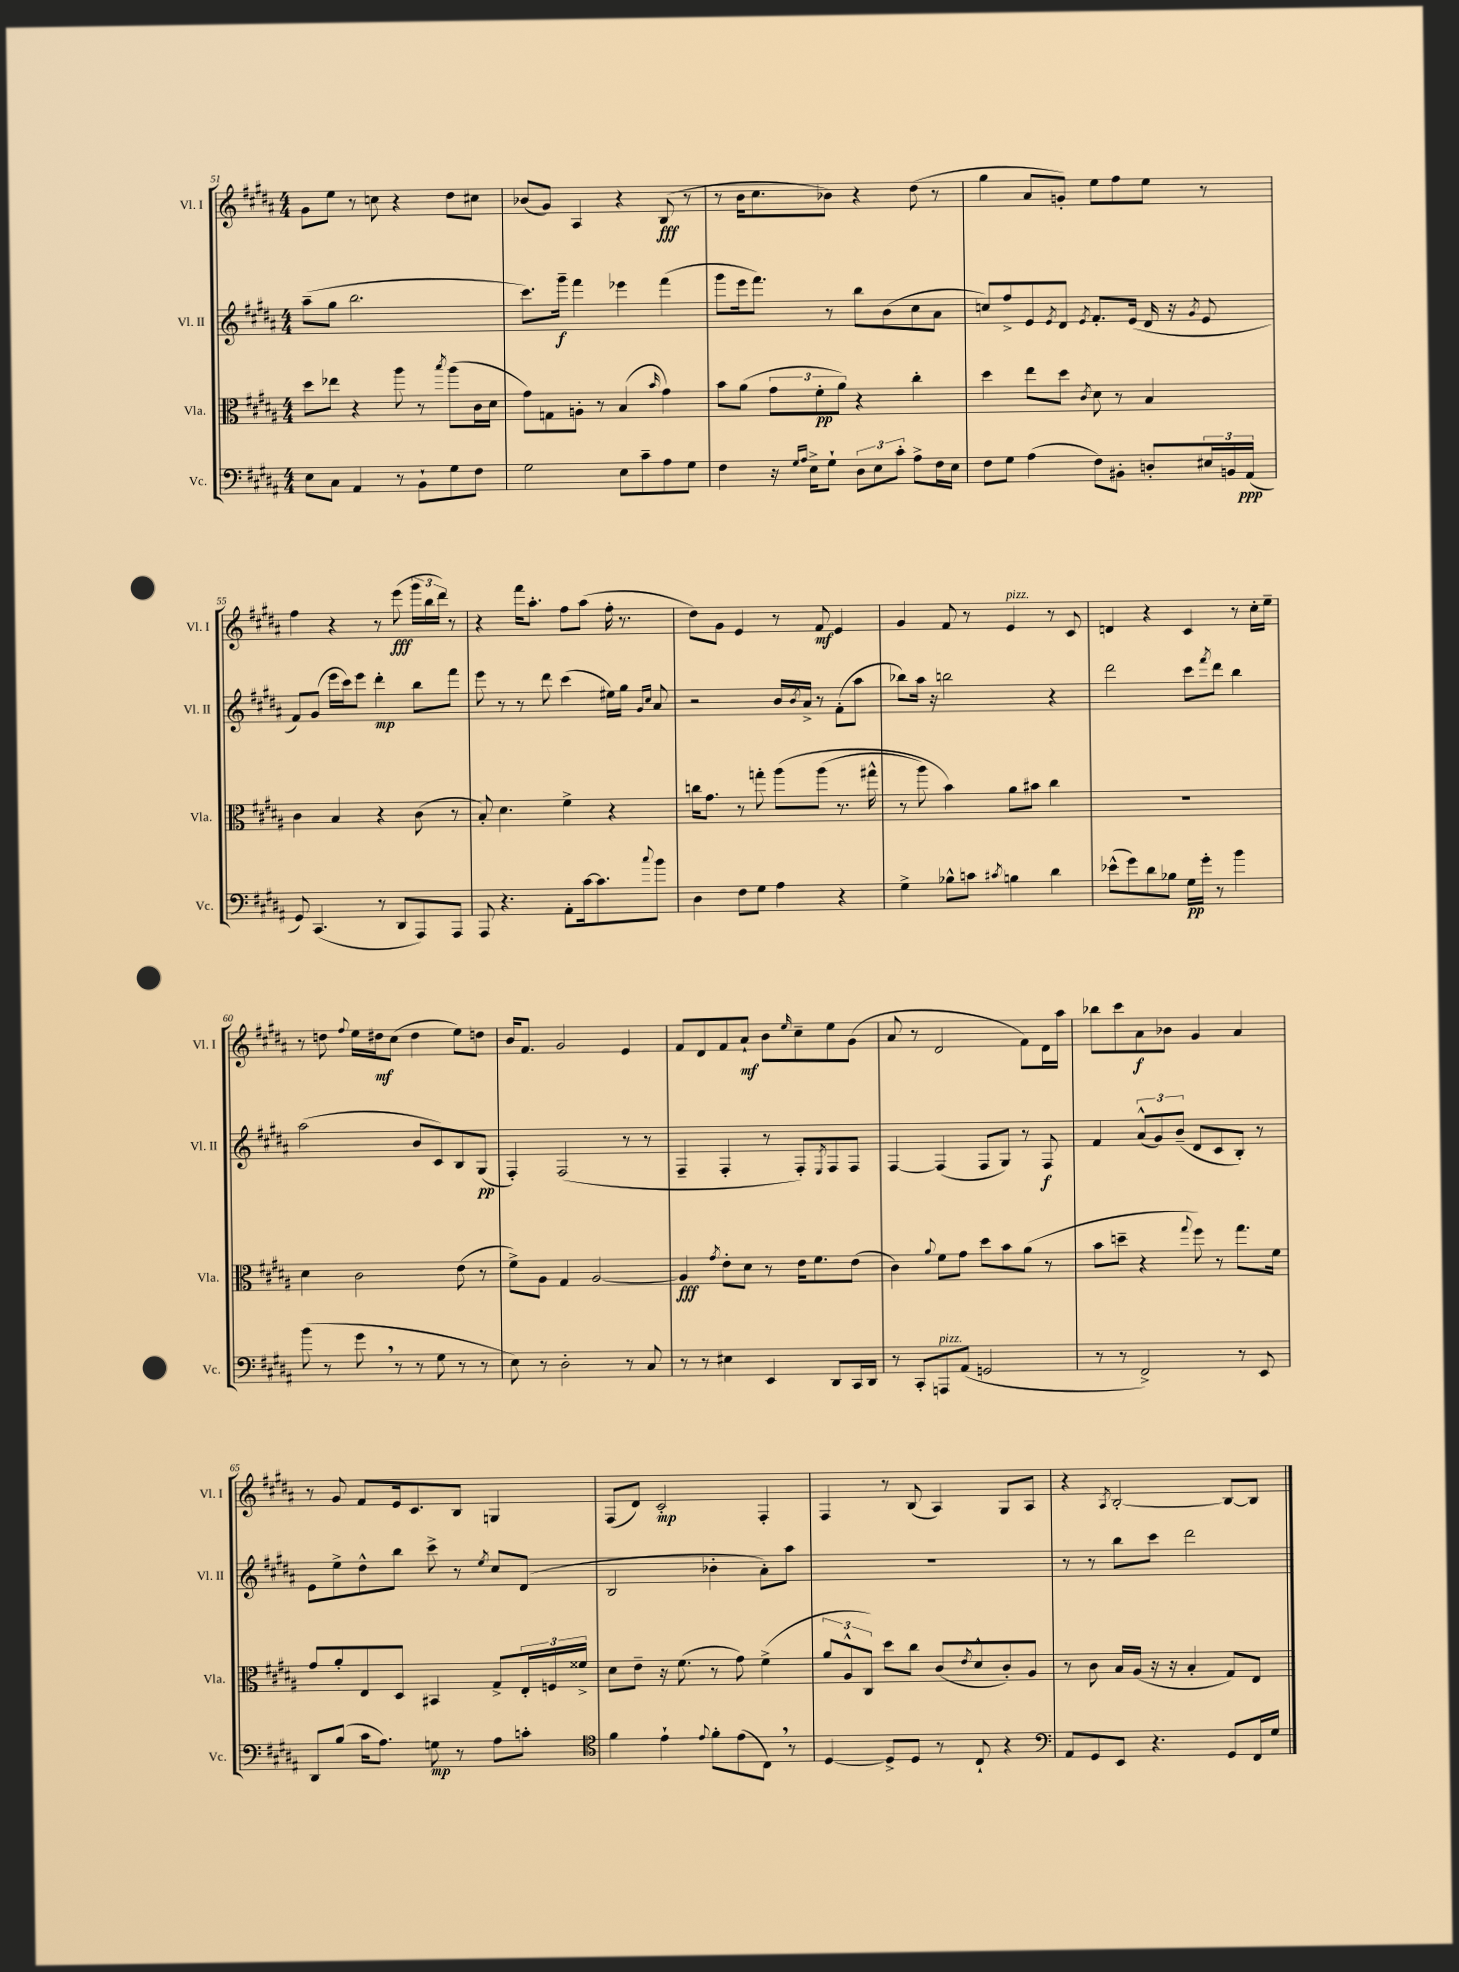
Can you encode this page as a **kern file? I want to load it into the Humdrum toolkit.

**kern	**dynam	**kern	**dynam	**kern	**dynam	**kern	**dynam
*part4	*part4	*part3	*part3	*part2	*part2	*part1	*part1
*staff4	*staff4	*staff3	*staff3	*staff2	*staff2	*staff1	*staff1
*I"Vc.	*	*I"Vla.	*	*I"Vl. II	*	*I"Vl. I	*
*I'Vc.	*	*I'Vla.	*	*I'Vl. II	*	*I'Vl. I	*
*clefF4	*	*clefC3	*	*clefG2	*	*clefG2	*
*k[f#c#g#d#a#]	*	*k[f#c#g#d#a#]	*	*k[f#c#g#d#a#]	*	*k[f#c#g#d#a#]	*
*M4/4	*	*M4/4	*	*M4/4	*	*M4/4	*
=51	=51	=51	=51	=51	=51	=51	=51
8E\L	.	8dd#\L	.	(8aa#~\L	.	8g#\L	.
8C#\J	.	8ee-X\J	.	8gg#\J	.	8ee\J	.
4AA#/	.	4r	.	2.bb\	.	8r	.
.	.	.	.	.	.	8ccn\	.
8r	.	8aa#\	.	.	.	4r	.
8BB`\L	.	8r	.	.	.	.	.
.	.	8qbb/	.	.	.	.	.
8G#\	.	(8aa#\L	.	.	.	8dd#\L	.
8F#\J	.	16c#\L	.	.	.	8cc#X\J	.
.	.	16d#\JJ	.	.	.	.	.
=52	=52	=52	=52	=52	=52	=52	=52
2G#\	.	8g#\L)	.	8.ccc#\L)	.	(8b-X/L	.
.	.	8Gn\	.	.	.	8g#/J)	.
.	.	.	.	16ggg#~\Jk	f	.	.
.	.	8An'\J	.	4fff#\	.	4A#/	.
.	.	8r	.	.	.	.	.
8E\L	.	(4B/	.	4eee-X\	.	4r	.
8c#~\	.	.	.	.	.	.	.
.	.	16qqb/	.	.	.	.	.
8A#\	.	4g#\)	.	(4fff#\	.	(8B/	fff
8G#\J	.	.	.	.	.	8r	.
=53	=53	=53	=53	=53	=53	=53	=53
4F#\	.	8b\L	.	8ggg#\L	.	8r	.
.	.	(8a#\J	.	16eee\k	.	16b\KL	.
.	.	.	.	8.fff#\J)	.	8.cc#\	.
16r	.	12g#\L	.	.	.	.	.
16qqG#/LL	.	.	.	.	.	.	.
16qqA#/JJ	.	.	.	.	.	.	.
16E^\KL	.	.	.	.	.	.	.
.	.	12f#'\	pp	.	.	.	.
8G#`\J	.	.	.	8r	.	8b-X\J)	.
.	.	12a#\J)	.	.	.	.	.
12D#\L	.	4r	.	8bb\L	.	4r	.
12E\	.	.	.	.	.	.	.
.	.	.	.	(8b\	.	.	.
12c#'\J	.	.	.	.	.	.	.
8A#^\L	.	4cc#'\	.	8cc#\	.	(8dd#\	.
16F#\L	.	.	.	8a#\J	.	8r	.
16E\JJ	.	.	.	.	.	.	.
=54	=54	=54	=54	=54	=54	=54	=54
8F#\L	.	4dd#\	.	8ccn/L)	.	4gg#\	.
8G#\J	.	.	.	8ff#^/	.	.	.
(4A#\	.	8ee\L	.	8e/	.	8a#/L	.
.	.	.	.	8qe/	.	.	.
.	.	8dd#\J	.	8d#/J	.	8gn'/J)	.
.	.	8qc#/	.	8qe/	.	.	.
8F#\L)	.	8d#\	.	8.f#'/L	.	8ee\L	.
8BB#X'\J	.	8r	.	.	.	8ff#\	.
.	.	.	.	(16e/Jk	.	.	.
8Dn'/L	.	4B/	.	16d#/	.	8ee\J	.
.	.	.	.	16r	.	.	.
.	.	.	.	8qg#/	.	.	.
24E#X/L	.	.	.	8e/	.	8r	.
24BBn/	.	.	.	.	.	.	.
(24AA#/JJ	ppp	.	.	.	.	.	.
!!LO:LB:g=z
=55	=55	=55	=55	=55	=55	=55	=55
8GG#/)	.	4c#\	.	8f#/L)	.	4ff#\	.
(4.CC#/	.	.	.	(8g#/J	.	.	.
.	.	4B/	.	16eee\LL	.	4r	.
.	.	.	.	16ccc#\J)	.	.	.
.	.	.	.	8eee\J	.	.	.
8r	.	4r	.	4ddd#'\	mp	8r	.
8DD#/L	.	.	.	.	.	(8eee\	fff
8AAA#/)	.	(8c#\	.	8bb\L	.	24ggg#\LL	.
.	.	.	.	.	.	24bb\	.
.	.	.	.	.	.	24ddd#\JJ)	.
8AAA#/J	.	8r	.	8fff#\J	.	8r	.
=56	=56	=56	=56	=56	=56	=56	=56
8AAA#/	.	8B'/)	.	8eee\	.	4r	.
4.r	.	4.d#\	.	8r	.	.	.
.	.	.	.	8r	.	16fff#\KL	.
.	.	.	.	.	.	8.aa#'\J	.
.	.	.	.	8ddd#\	.	.	.
8AA#'\L	.	4f#^\	.	(4ccc#\	.	8ff#\L	.
[16c#\k	.	.	.	.	.	(8aa#\J	.
8.c#\]	.	.	.	.	.	.	.
.	.	4r	.	16ee#X\LL)	.	16ff#'\	.
.	.	.	.	16gg#\JJ	.	8.r	.
.	.	.	.	16qqg#/LL	.	.	.
8qqcc#/	.	.	.	16qqcc#/JJ	.	.	.
8b\J	.	.	.	8a#/	.	.	.
=57	=57	=57	=57	=57	=57	=57	=57
4D#\	.	16ccn\KL	.	2r	.	8dd#\L)	.
.	.	8.g#\J	.	.	.	.	.
.	.	.	.	.	.	8g#\J	.
8F#\L	.	8r	.	.	.	4e/	.
8G#\J	.	8ggn'\	.	.	.	.	.
4A#\	.	(8aa#\L	.	16b/LL	.	8r	.
.	.	.	.	8qb/	.	.	.
.	.	.	.	16a#^/JJ	.	.	.
.	.	(8aa#\J	.	8r	.	8f#/	mf
4r	.	8.r	.	(8f#'\L	.	4e/	.
.	.	.	.	8aa#\J	.	.	.
.	.	16gg#X^^\	.	.	.	.	.
=58	=58	=58	=58	=58	=58	=58	=58
4G#^\	.	8r	.	8bb-X\L)	.	4g#/	.
.	.	8aa#\)	.	16aa#\Jk	.	.	.
.	.	.	.	16r	.	.	.
8B-X^^\L	.	4b\)	.	2bbn\	.	8f#/	.
8cn\J	.	.	.	.	.	8r	.
8qc#X/	.	.	.	.	.	.	.
!	!	!	!	!	!	!LO:TX:a:i:t=pizz.	!
4Bn\	.	8a#\L	.	.	.	4e/	.
.	.	8b#X\J	.	.	.	.	.
4d#\	.	4cc#\	.	4r	.	8r	.
.	.	.	.	.	.	8c#/	.
=59	=59	=59	=59	=59	=59	=59	=59
(8e-X^^\L	.	1r	.	2ddd#\	.	4dn/	.
8g#\)	.	.	.	.	.	.	.
8d#\	.	.	.	.	.	4r	.
8B-X\J	.	.	.	.	.	.	.
16G#\LL	pp	.	.	8ccc#\L	.	4c#/	.
16g#'\JJ	.	.	.	.	.	.	.
.	.	.	.	8qfff#/	.	.	.
8r	.	.	.	8ddd#\J	.	.	.
4b\	.	.	.	4bb\	.	8r	.
.	.	.	.	.	.	16cc#'\LL	.
.	.	.	.	.	.	16ee~\JJ	.
!!LO:LB:g=z
=60	=60	=60	=60	=60	=60	=60	=60
(8b\	.	4d#\	.	(2aa#\	.	8r	.
8r	.	.	.	.	.	8ddn\	.
.	.	.	.	.	.	8qqff#/	.
8g#,\	.	2c#\	.	.	.	16ee\LL	.
.	.	.	.	.	.	16dd#X\J	mf
8r	.	.	.	.	.	(8cc#\J	.
8r	.	.	.	8b/L	.	4dd#\	.
8G#\	.	.	.	8c#/)	.	.	.
8r	.	(8e\	.	8B/	.	8ee\L)	.
8r	.	8r	.	(8G#/J	pp	8ddn\J	.
=61	=61	=61	=61	=61	=61	=61	=61
8E\)	.	8f#^\L)	.	4F#'/)	.	16b/KL	.
.	.	.	.	.	.	8.f#/J	.
8r	.	8A#\J	.	.	.	.	.
2D#'\	.	4G#/	.	(2F#/	.	2g#/	.
.	.	[2A#/	.	.	.	.	.
8r	.	.	.	8r	.	4e/	.
8C#/	.	.	.	8r	.	.	.
=62	=62	=62	=62	=62	=62	=62	=62
8r	.	4A#/]	fff	4F#~/	.	8f#/L	.
8r	.	.	.	.	.	8d#/	.
.	.	8qg#/	.	.	.	.	.
4E#X\	.	8e'\L	.	4F#'/	.	8f#/	.
.	.	8d#\J	.	.	.	8a#`/J	mf
4EE/	.	8r	.	8r	.	8b\L	.
.	.	.	.	.	.	16qqee/	.
.	.	16e\KL	.	8F#'/L)	.	8cc#~\	.
.	.	8.f#\	.	.	.	.	.
.	.	.	.	8qE/	.	.	.
8DD#/L	.	.	.	8F#/	.	8ee\	.
16CC#/L	.	(8e\J	.	8F#/J	.	(8g#\J	.
16DD#/JJ	.	.	.	.	.	.	.
=63	=63	=63	=63	=63	=63	=63	=63
8r	.	4c#\)	.	[4F#/	.	8a#/	.
8CC#'/L	.	.	.	.	.	8r	.
.	.	8qqa#/	.	.	.	.	.
!LO:TX:a:i:t=pizz.	!	!	!	!	!	!	!
8AAAn/	.	8f#\L	.	(4F#/]	.	2d#/	.
(8AA#/J	.	8g#\J	.	.	.	.	.
2GGn/	.	8dd#\L	.	8F#/L	.	.	.
.	.	8b\	.	8G#/J)	.	.	.
.	.	(8a#\J	.	8r	.	8f#\L)	.
.	.	8r	.	8F#/	f	16d#\L	.
.	.	.	.	.	.	16aa#\JJ	.
=64	=64	=64	=64	=64	=64	=64	=64
8r	.	8b\L	.	4f#/	.	8bb-X\L	.
8r	.	8ddn~\J	.	.	.	8ccc#\	.
2FF#^/)	.	4r	.	(12a#^^/L	.	8a#\	f
.	.	.	.	12g#/)	.	.	.
.	.	.	.	.	.	8b-X\J	.
.	.	.	.	(12b~/J	.	.	.
.	.	8qqgg#/	.	.	.	.	.
.	.	8ff#\)	.	8d#/L	.	4g#/	.
.	.	8r	.	8c#/	.	.	.
8r	.	8.gg#\L	.	8B'/J)	.	4a#/	.
8EE/	.	.	.	8r	.	.	.
.	.	16f#\Jk	.	.	.	.	.
!!LO:LB:g=z
=65	=65	=65	=65	=65	=65	=65	=65
8DD#/L	.	8g#/L	.	8e\L	.	8r	.
(8B/J	.	8a#'/	.	8ee^\	.	8g#/	.
16c#\KL	.	8E/	.	8dd#^^\	.	8f#/L	.
8.A#\J)	.	.	.	.	.	.	.
.	.	8D#/J	.	8bb\J	.	16e/k	.
.	.	.	.	.	.	8.c#/	.
8Gn\	mp	4BB#X/	.	8ccc#^\	.	.	.
8r	.	.	.	8r	.	8B/J	.
.	.	.	.	8qee/	.	.	.
8A#\L	.	8G#^/L	.	8cc#/L	.	4Gn/	.
8cn'\J	.	24E'/L	.	(8d#/J	.	.	.
.	.	24Fn/	.	.	.	.	.
.	.	24f##X^/JJ	.	.	.	.	.
=66	=66	=66	=66	=66	=66	=66	=66
*clefC4	*	*	*	*	*	*	*
4f#\	.	8d#\L	.	2B/	.	(8F#/L	.
.	.	8e~\J	.	.	.	8d#/J)	.
4e`\	.	16r	.	.	.	2c#'/	mp
.	.	(8.f#\	.	.	.	.	.
8qqe/	.	.	.	.	.	.	.
8f#'\L	.	8r	.	4b-X'\	.	.	.
(8e\	.	8g#\)	.	.	.	.	.
8C#,\J)	.	(4f#^\	.	8a#'\L)	.	4F#'/	.
8r	.	.	.	8aa#\J	.	.	.
=67	=67	=67	=67	=67	=67	=67	=67
[4D#/	.	12a#/L	.	1r	.	4F#/	.
.	.	12A#^^/	.	.	.	.	.
.	.	12C#/J)	.	.	.	.	.
8D#^/L]	.	8dd#\L	.	.	.	8r	.
8D#/J	.	8cc#\J	.	.	.	(8B/	.
8r	.	(8c#/L	.	.	.	4A#/)	.
.	.	8qe/	.	.	.	.	.
8C#`/	.	8d#^^/	.	.	.	.	.
4r	.	8c#'/)	.	.	.	8G#/L	.
.	.	8A#/J	.	.	.	8A#/J	.
=68	=68	=68	=68	=68	=68	=68	=68
*clefF4	*	*	*	*	*	*	*
8AA#/L	.	8r	.	8r	.	4r	.
8GG#/	.	8c#\	.	8r	.	.	.
.	.	.	.	.	.	8qA#/	.
8EE/J	.	16B/LL	.	8bb\L	.	[2B'/	.
.	.	(16A#/JJ	.	.	.	.	.
4.r	.	16r	.	8ccc#\J	.	.	.
.	.	16r	.	.	.	.	.
.	.	4B'/	.	2ddd#\	.	.	.
8GG#/L	.	8G#/L)	.	.	.	8B/L_	.
16FF#/L	.	8E/J	.	.	.	8B/J]	.
16G#/JJ	.	.	.	.	.	.	.
==	==	==	==	==	==	==	==
*-	*-	*-	*-	*-	*-	*-	*-
